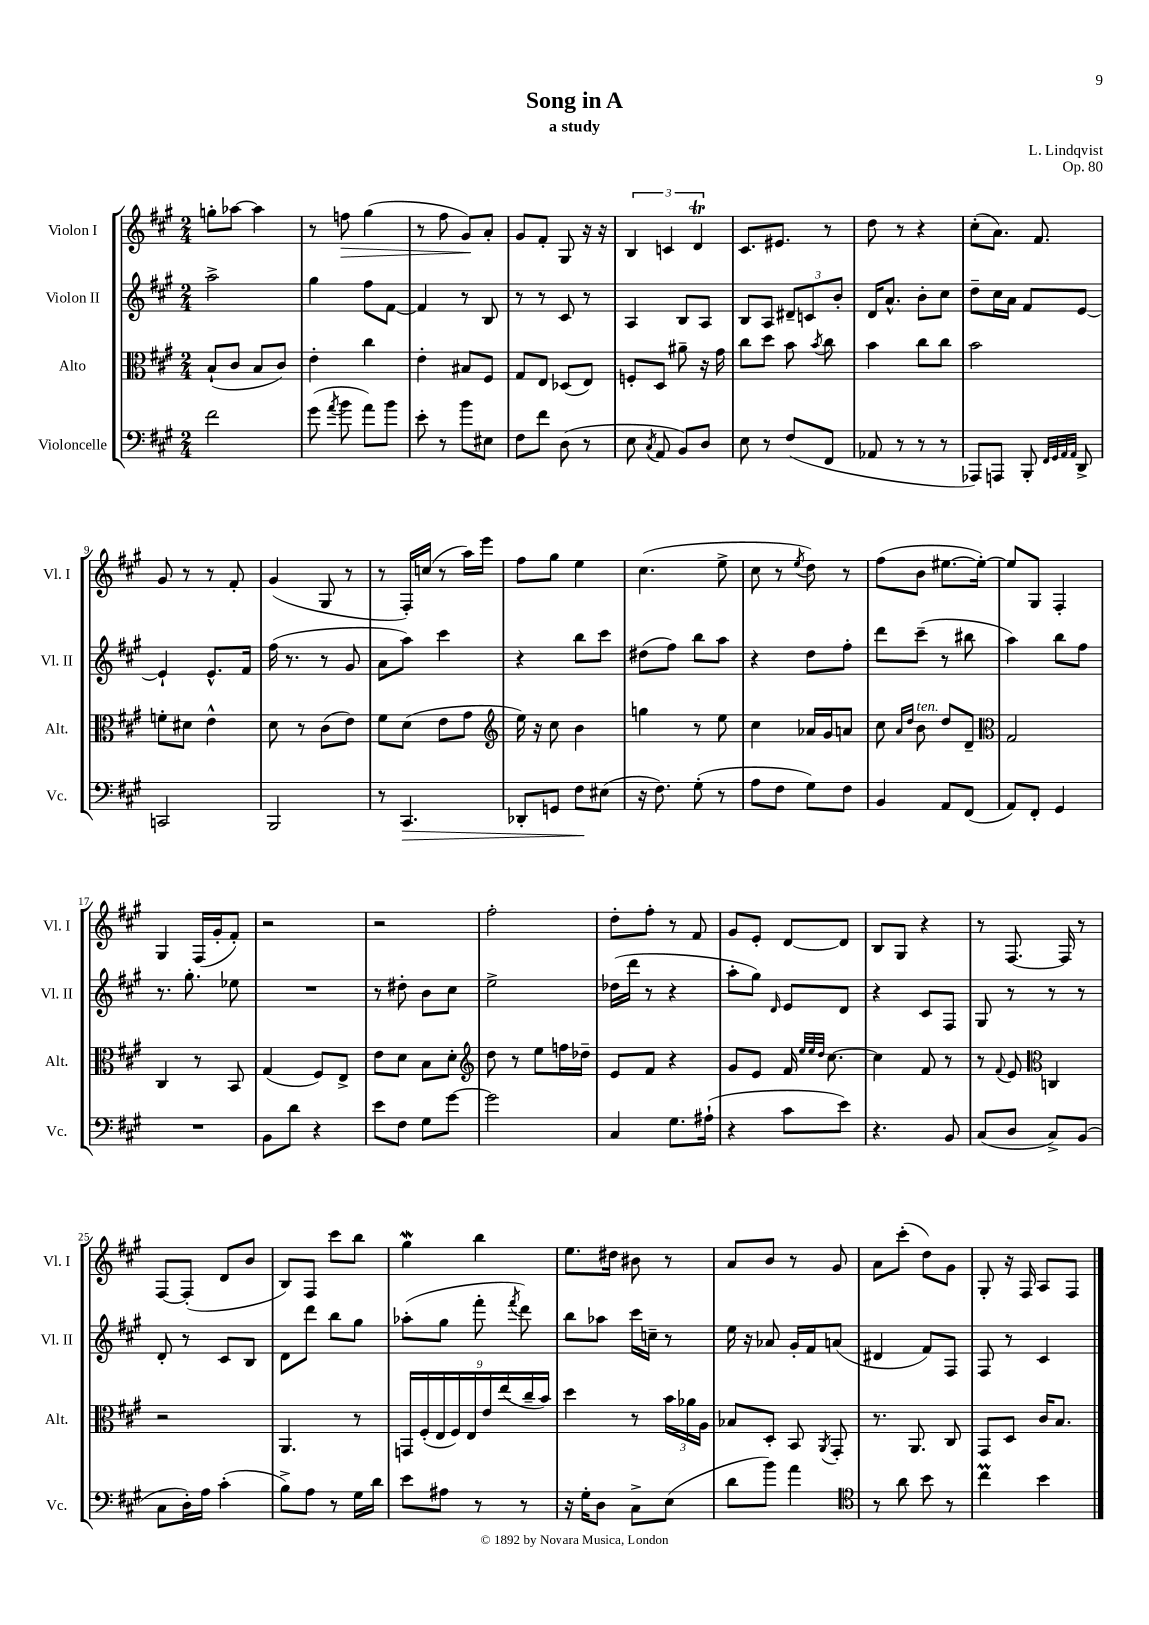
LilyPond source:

\header { title = "Song in A" composer = "L. Lindqvist" subtitle = "a study" opus = "Op. 80" }
<<
\new StaffGroup <<
\new Staff = "s0" \with { instrumentName = "Violon I" shortInstrumentName = "Vl. I" } {
    \clef treble \key a \major \numericTimeSignature \time 2/4
    \autoBeamOff g''8[-. aes''8]~ aes''4 |
    r8 f''8\> gis''4( |
    r8 fis''8 gis'8[\!) a'8]-. |
    gis'8[ fis'8]-. gis8 r16 r16 |
    \tuplet 3/2 { b4 c'4 d'4\trill } |
    cis'8.[ eis'8.] r8 |
    d''8 r8 r4 |
    cis''8[-.( a'8.]) fis'8. |
    gis'8 r8 r8 fis'8-. |
    gis'4( gis8 r8 |
    r8 fis16[-.) c''16]( r8 a''16[) e'''16] |
    fis''8[ gis''8] e''4 |
    cis''4.( e''8-> |
    cis''8 r8 \acciaccatura { e''8 } d''8) r8 |
    fis''8[( b'8] eis''8.[~ eis''16]~-.) |
    eis''8[ gis8] fis4-. |
    gis4 fis16[( gis'16-. fis'8]-.) |
    r2 |
    r2 |
    fis''2-. |
    d''8[-. fis''8]-. r8 fis'8 |
    gis'8[ e'8]-. d'8[~ d'8] |
    b8[ gis8] r4 |
    r8 fis8.~ fis16 r8 |
    fis8[~ fis8]-.( d'8[ b'8] |
    b8[) fis8] cis'''8[ b''8] |
    gis''4\mordent b''4 |
    e''8.[ dis''16] bis'8 r8 |
    a'8[ b'8] r8 gis'8 |
    a'8[ cis'''8]-.( d''8[) gis'8] |
    gis8-. r16 fis16 a8[ fis8] \bar "|." |
}
\new Staff = "s1" \with { instrumentName = "Violon II" shortInstrumentName = "Vl. II" } {
    \clef treble \key a \major \numericTimeSignature \time 2/4
    \autoBeamOff a''2-> |
    gis''4 fis''8[ fis'8]~ |
    fis'4 r8 b8 |
    r8 r8 cis'8 r8 |
    a4 b8[ a8] |
    b8[ a8] \tuplet 3/2 { dis'8[-- c'8 b'8]-. } |
    d'16[ a'8.]-^ b'8[-. cis''8] |
    d''8[-- cis''16 a'16] fis'8[ e'8]~ |
    e'4-! e'8.[-^ fis'16] |
    fis''16( r8. r8 gis'8 |
    a'8[ a''8]) cis'''4 |
    r4 b''8[ cis'''8] |
    dis''8[( fis''8]) b''8[ a''8] |
    r4 d''8[ fis''8]-. |
    d'''8[ cis'''8]--( r8 bis''8 |
    a''4) b''8[ fis''8] |
    r8. gis''8.-. ees''8 |
    R2 |
    r8 dis''8-. b'8[ cis''8] |
    e''2-> |
    des''16[( d'''16] r8 r4 |
    a''8[-. gis''8]) \grace { d'16 } e'8[ d'8] |
    r4 cis'8[ fis8] |
    gis8 r8 r8 r8 |
    d'8-. r8 cis'8[ b8] |
    d'8[ d'''8] b''8[ gis''8] |
    aes''8[-.( gis''8] fis'''8-. \acciaccatura { fis'''8 } d'''8) |
    b''8[ aes''8] cis'''16[ c''16]-- r8 |
    e''16 r16 aes'8 gis'16[-. fis'16 a'8]( |
    dis'4 fis'8[) fis8] |
    fis8 r8 cis'4 \bar "|." |
}
\new Staff = "s2" \with { instrumentName = "Alto" shortInstrumentName = "Alt." } {
    \clef alto \key a \major \numericTimeSignature \time 2/4
    \autoBeamOff b8[-!( cis'8] b8[ cis'8]) |
    e'4-. cis''4 |
    e'4-. bis8[ fis8] |
    gis8[ e8] des8[( e8]) |
    f8[-. d8] ais'8-- r16 gis'16 |
    cis''8[ d''8] b'8 \acciaccatura { b'8 } cis''8 |
    b'4 cis''8[ cis''8] |
    b'2 |
    f'8[-. dis'8] e'4-^ |
    d'8 r8 cis'8[( e'8]) |
    fis'8[ d'8]( e'8[ gis'8] |
    \clef treble e''16) r16 cis''8 b'4 |
    g''4 r8 e''8 |
    cis''4 aes'16[ gis'16 a'8] |
    cis''8 \grace { a'16[ d''16] } b'8^\markup { \italic "ten." } d''8[ d'8]-- |
    \clef alto gis2 |
    cis4 r8 b,8 |
    gis4( fis8[) e8]-> |
    e'8[ d'8] b8[ d'8]-. |
    \clef treble d''8 r8 e''8[ f''16 des''16]-- |
    e'8[ fis'8] r4 |
    gis'8[ e'8] fis'16 \grace { e''32[ e''32 d''32] } cis''8.~ |
    cis''4 fis'8 r8 |
    r8 \appoggiatura { fis'8 } e'8 \clef alto c4 |
    r2 |
    a,4. r8 |
    \tuplet 9/8 { g,16[ fis16-.( e16 fis16) e16 e'16 e''16( cis''16-- b'16]) } |
    d''4 r8 \tuplet 3/2 { b'16[ aes'16 a16] } |
    bes8[ d8]-. b,8 \acciaccatura { a,8 } gis,8-. |
    r8. a,8. cis8 |
    gis,8[ d8] cis'16[ b8.] \bar "|." |
}
\new Staff = "s3" \with { instrumentName = "Violoncelle" shortInstrumentName = "Vc." } {
    \clef bass \key a \major \numericTimeSignature \time 2/4
    \autoBeamOff fis'2 |
    gis'8( \acciaccatura { a'8 } b'8 a'8[) b'8] |
    e'8-. r8 b'8[ eis8] |
    fis8[ fis'8] d8( r8 |
    e8 \acciaccatura { cis8 } a,8 b,8[) d8] |
    e8 r8 fis8[( fis,8] |
    aes,8 r8 r8 r8 |
    aes,,8[) a,,8] b,,8-. \grace { fis,32[ gis,32 a,32 a,32] } d,8-> |
    c,2 |
    b,,2 |
    r8 cis,4.\> |
    des,8[-. g,8] fis8[\! eis8]( |
    r16 fis8.) gis8-.( r8 |
    a8[ fis8] gis8[) fis8] |
    b,4 a,8[ fis,8]( |
    a,8[) fis,8]-. gis,4 |
    R2 |
    b,8[ d'8] r4 |
    e'8[ fis8] gis8[ gis'8]~ |
    gis'2 |
    cis4 gis8.[ ais16]-!( |
    r4 cis'8[ e'8]) |
    r4. b,8 |
    cis8[( d8] cis8[->) b,8]( |
    cis8[ d16-.) a16] cis'4-.( |
    b8[->) a8] r8 gis16[ d'16] |
    e'8[ ais8] r8 r8 |
    r16 gis16[-. d8] cis8[-> e8]( |
    d'8[ b'8]) a'4 |
    \clef tenor r8 a'8 b'8 r8 |
    cis''4\prall b'4 \bar "|." |
}
>>
>>
